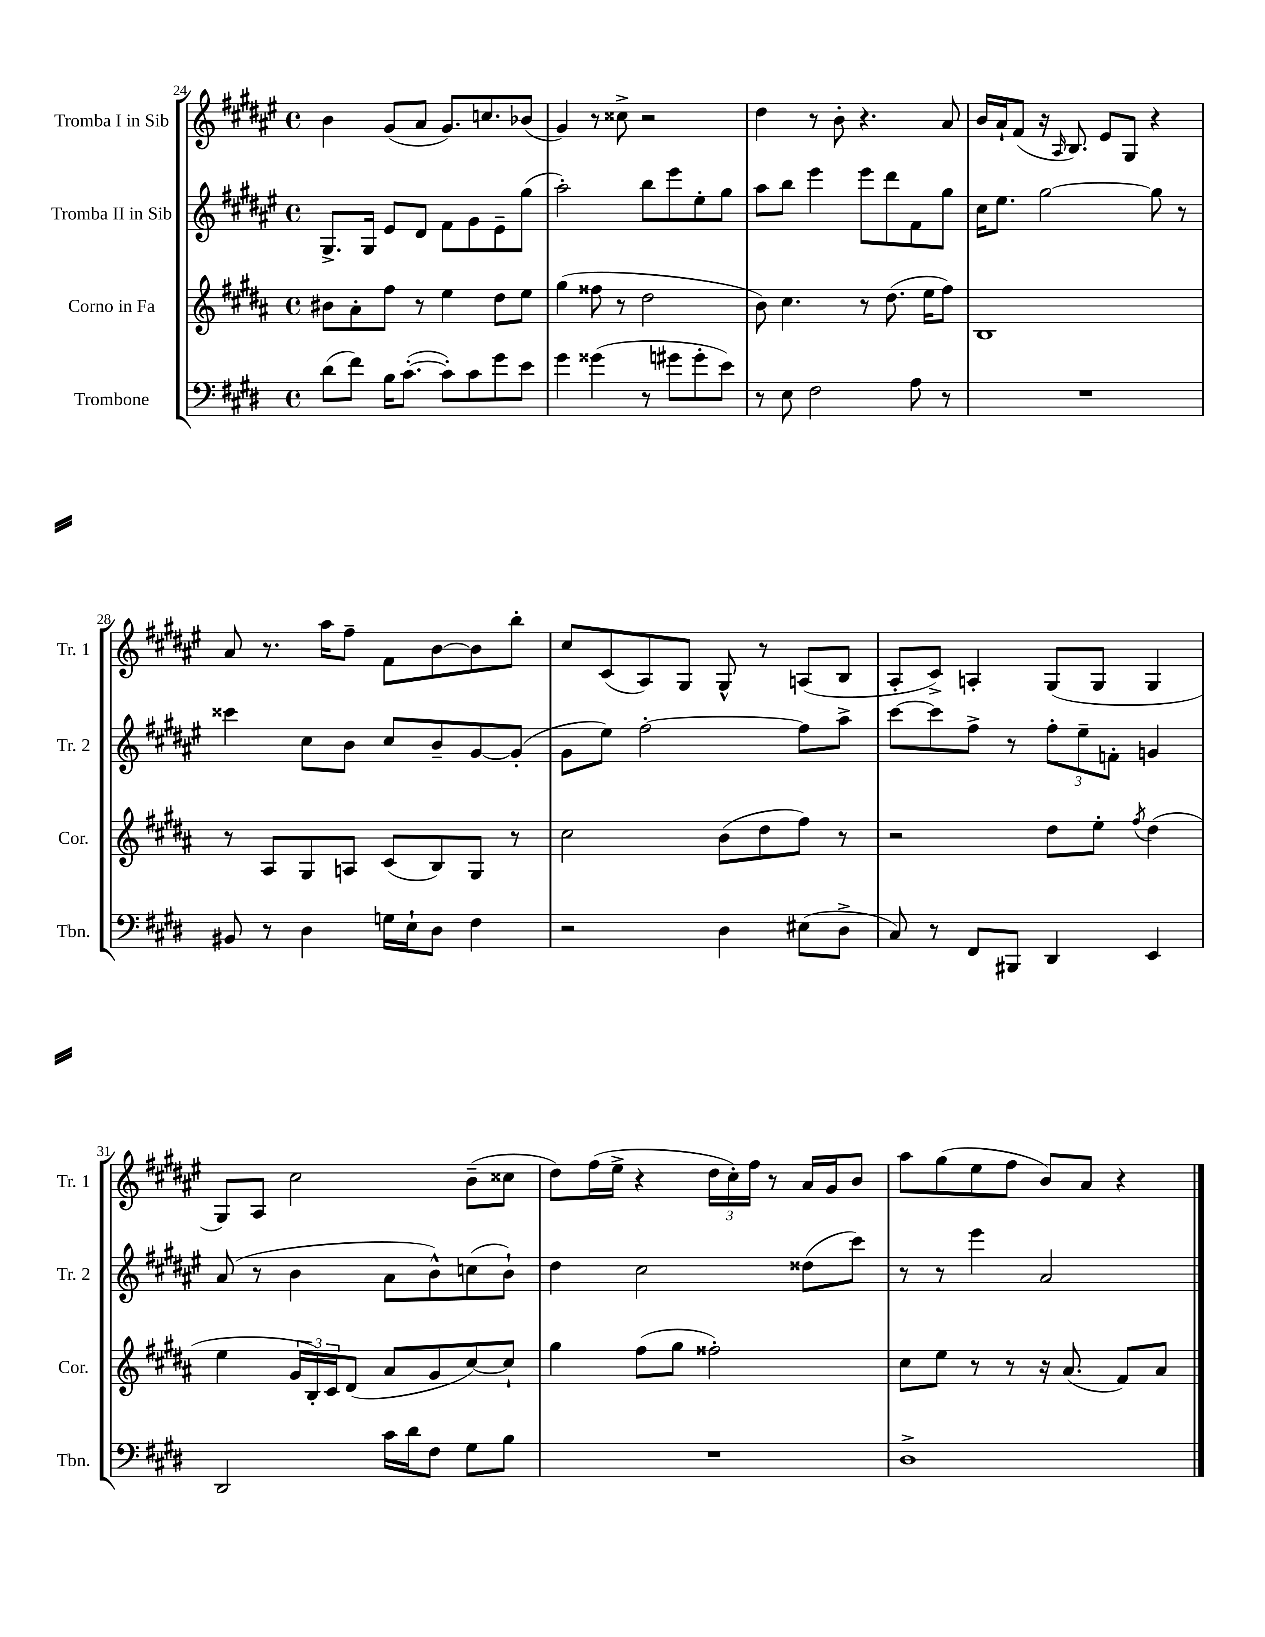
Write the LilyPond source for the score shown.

<<
\new StaffGroup <<
\new Staff = "s0" \with { instrumentName = "Tromba I in Sib" shortInstrumentName = "Tr. 1" } {
    \clef treble \key fis \major \defaultTimeSignature \time 4/4
    b'4 gis'8( ais'8 gis'8.) c''8. bes'8( |
    gis'4) r8 cisis''8-> r2 |
    dis''4 r8 b'8-. r4. ais'8 |
    b'16 ais'16-! fis'8( r16 \grace { ais16 } b8.) eis'8 gis8 r4 |
    ais'8 r8. ais''16 fis''8-- fis'8 b'8~ b'8 b''8-. |
    cis''8 cis'8( ais8) gis8 gis8-^ r8 a8( b8 |
    ais8-. cis'8->) a4-. gis8( gis8 gis4 |
    gis8) ais8 cis''2 b'8--( cisis''8 |
    dis''8) fis''16( eis''16-> r4 \tuplet 3/2 { dis''16 cis''16-.) fis''16 } r8 ais'16 gis'16 b'8 |
    ais''8 gis''8( eis''8 fis''8 b'8) ais'8 r4 \bar "|." |
}
\new Staff = "s1" \with { instrumentName = "Tromba II in Sib" shortInstrumentName = "Tr. 2" } {
    \clef treble \key fis \major \defaultTimeSignature \time 4/4
    gis8.-> gis16 eis'8 dis'8 fis'8 gis'8 eis'8-- gis''8( |
    ais''2-.) b''8 eis'''8 eis''8-. gis''8 |
    ais''8 b''8 eis'''4 eis'''8 dis'''8 fis'8 gis''8 |
    cis''16 eis''8. gis''2~ gis''8 r8 |
    cisis'''4 cis''8 b'8 cis''8 b'8-- gis'8~ gis'8-.( |
    gis'8 eis''8) fis''2~-. fis''8 ais''8-> |
    cis'''8~ cis'''8 fis''8-> r8 \tuplet 3/2 { fis''8-. eis''8-- f'8-. } g'4 |
    ais'8( r8 b'4 ais'8 b'8-^) c''8( b'8-!) |
    dis''4 cis''2 disis''8( cis'''8) |
    r8 r8 eis'''4 ais'2 \bar "|." |
}
\new Staff = "s2" \with { instrumentName = "Corno in Fa" shortInstrumentName = "Cor." } {
    \clef treble \key b \major \defaultTimeSignature \time 4/4
    bis'8 ais'8-. fis''8 r8 e''4 dis''8 e''8 |
    gis''4( fisis''8 r8 dis''2 |
    b'8) cis''4. r8 dis''8.( e''16 fis''8) |
    b1 |
    r8 ais8 gis8 a8 cis'8( b8) gis8 r8 |
    cis''2 b'8( dis''8 fis''8) r8 |
    r2 dis''8 e''8-. \acciaccatura { fis''8 } dis''4( |
    e''4 \tuplet 3/2 { gis'16 b16-.) cis'16 } dis'8( ais'8 gis'8 cis''8~) cis''8-! |
    gis''4 fis''8( gis''8 fisis''2-.) |
    cis''8 e''8 r8 r8 r16 ais'8.( fis'8) ais'8 \bar "|." |
}
\new Staff = "s3" \with { instrumentName = "Trombone" shortInstrumentName = "Tbn." } {
    \clef bass \key e \major \defaultTimeSignature \time 4/4
    dis'8( fis'8) b16 cis'8.~-.( cis'8-.) cis'8 gis'8 e'8 |
    gis'4 gisis'4( r8 gis'8 gis'8-. e'8) |
    r8 e8 fis2 a8 r8 |
    R1 |
    bis,8 r8 dis4 g16 e16-! dis8 fis4 |
    r2 dis4 eis8( dis8-> |
    cis8) r8 fis,8 bis,,8 dis,4 e,4 |
    dis,2 cis'16 dis'16 fis8 gis8 b8 |
    R1 |
    dis1-> \bar "|." |
}
>>
>>
\layout { \context { \Score currentBarNumber = #24 } }
